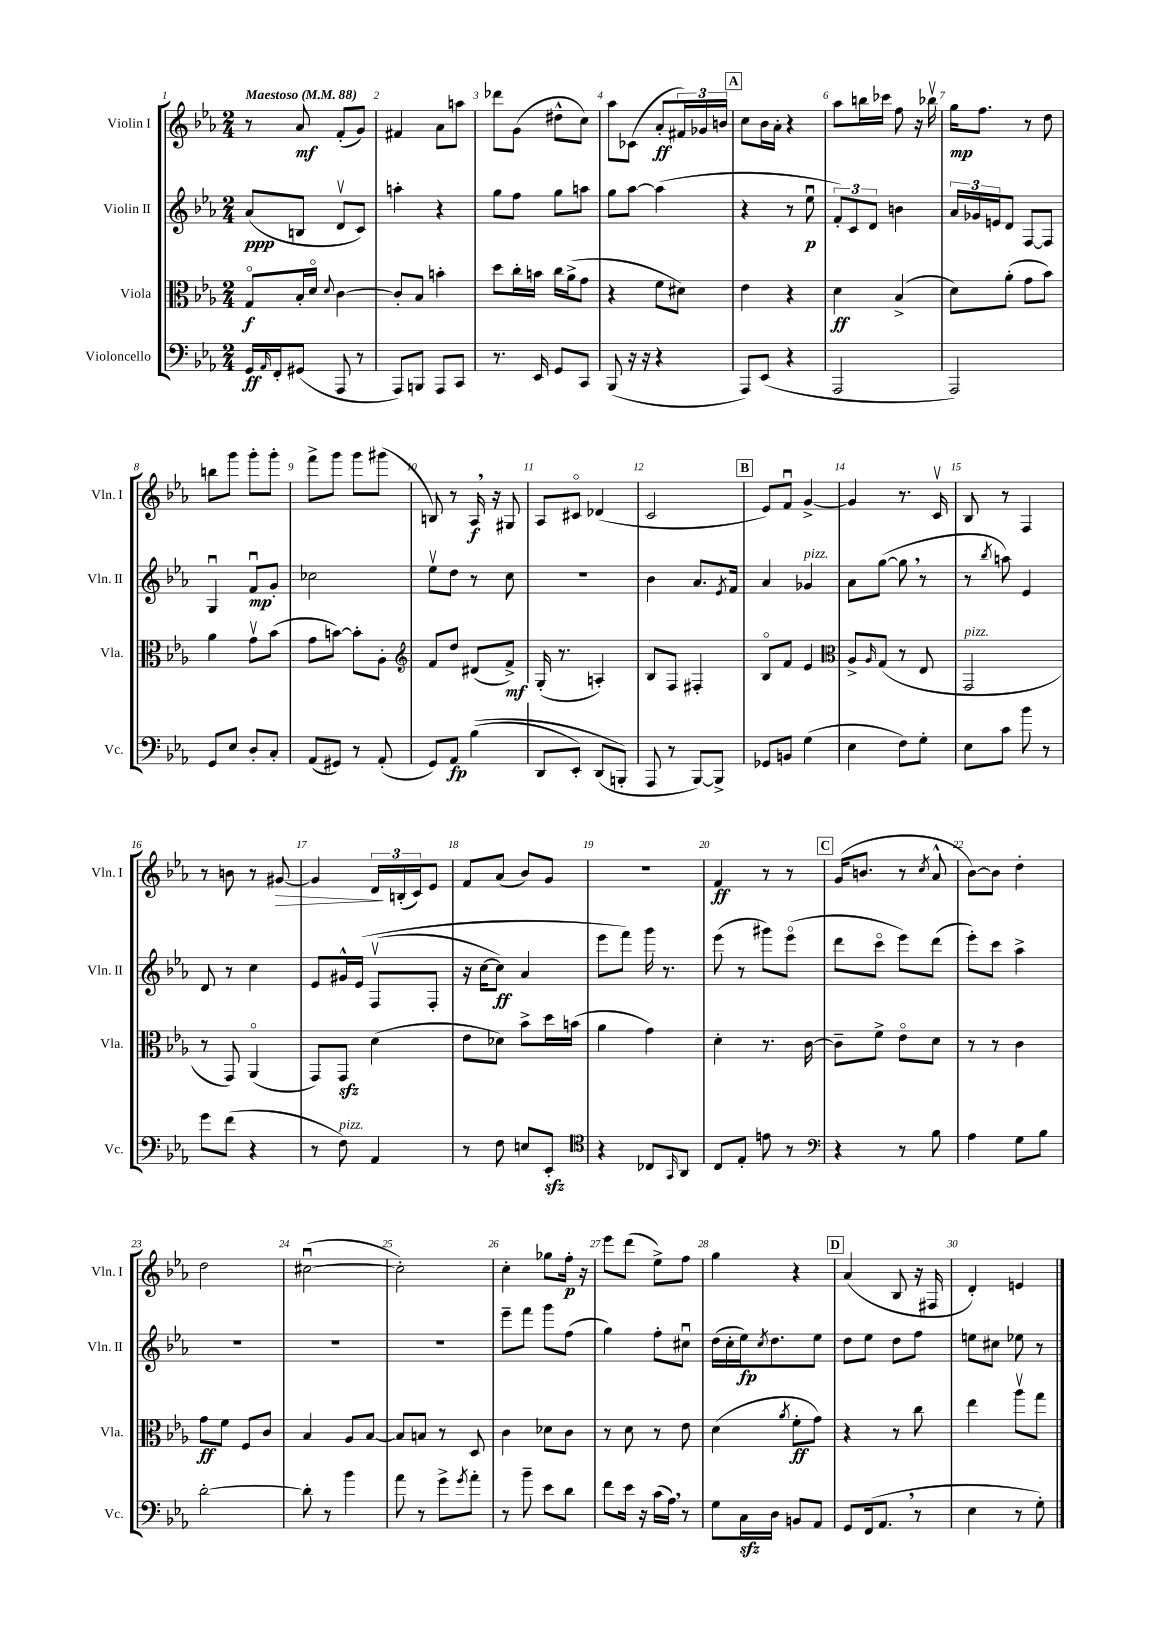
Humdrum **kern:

**kern	**kern	**kern	**kern
*staff4	*staff3	*staff2	*staff1
*clefF4	*clefC3	*clefG2	*clefG2
*k[b-e-a-]	*k[b-e-a-]	*k[b-e-a-]	*k[b-e-a-]
*M2/4	*M2/4	*M2/4	*M2/4
*MM88	*MM88	*MM88	*MM88
16GG	8Go	(8a-	8r
16qqAA-	.	.	.
16FF'	.	.	.
(8GG#	16B-'	8B	8a-
.	16do	.	.
.	8qqd	.	.
8AAA-	[4c	8dv	(8f'
8r	.	8c)	8g)
=	=	=	=
8AAA-)	8c']	4aa'	4f#
8BBB	8B-	.	.
8AAA-	4b'	4r	8a-
8CC	.	.	8aa
=	=	=	=
8.r	8dd	8gg	8ddd-
.	16cc'	8ff	(8g
16EE-	16b	.	.
8GG	16cc	8gg	8dd#^^
.	(16a-^	.	.
8CC	8g	8aa	8cc)
=	=	=	=
(8BBB-	4r	8gg	8aa-
16r	.	[8aa-	(8c-
16r	.	.	.
4r	8f	(4aa-]	8a-'
.	8d#)	.	24f#)
.	.	.	24g-
.	.	.	24b
=	=	=	=
8AAA-)	4e-	4r	8cc
(8EE-	.	.	16b-
.	.	.	16a-'
4r	4r	8r	4r
.	.	8ee-u	.
=	=	=	=
2AAA-	4d	12f')	8aa-
.	.	12c	.
.	.	.	16bb
.	.	12d	.
.	.	.	16ccc-
.	(4B-^	4b	8ff
.	.	.	16r
.	.	.	16bb-v
=	=	=	=
2AAA-)	8d)	24a-	16gg
.	.	24g-	.
.	.	.	8.ff
.	.	24e	.
.	(8a-'	8d	.
.	8g	[8F	8r
.	8b-)	8F]	8dd
=	=	=	=
8GG	4a-	4Gu	8bb
8E-	.	.	8ggg
8D'	8gv	8fu	8ggg'
8C'	(8b-	8g'	8ggg'
=	=	=	=
(8AA-	8g	2cc-	8fff^
8GG#)	[8b)	.	8ggg
8r	8b']	.	8ggg
(8AA-'	8A-'	.	(8ggg#
=	=	=	=
*	*clefG2	*	*
8GG)	8f	8ee-v	8B)
8AA-	8dd	8dd	8r
&((4B-	(8d#	8r	16A-
.	.	.	16r
.	8f^)	8cc	8G#
=	=	=	=
8DD	(16G'	2r	8A-
.	8.r	.	.
8EE-')	.	.	8c#o
(8DD	4A')	.	(4d-
8BBB'&)	.	.	.
=	=	=	=
8AAA-	8B-	4b-	2c
8r	8F	.	.
[8BBB-)	4F#'	8.a-	.
8BBB-^]	.	.	.
.	.	8qe-	.
.	.	16f	.
=	=	=	=
8GG-	8B-o	4a-	8e-)
8BB	8f	.	8fu
(4G	4e-	4g-	[4g^
=	=	=	=
*	*clefC3	*	*
4E-	8A-^	8a-	4g]
.	16qqA-	.	.
.	(8G	([8gg	.
8F)	8r	8gg]	8.r
8G'	8E-	8r	.
.	.	.	16cv
=	=	=	=
8E-	2GG	8r	8B-
.	.	8qbb-	.
8c	.	8aa)	8r
8b-	.	4e-	4F
8r	.	.	.
=	=	=	=
8g	8r	8d	8r
(8f	8GG)	8r	8b
4r	(4AA-o	4cc	8r
.	.	.	[8g#
=	=	=	=
8r	8GG)	8e-	4g#]
8F)	8GG	16g#^^	.
.	.	&(16e-	.
4AA-	(4d	(8Fv	24d
.	.	.	(24B'
.	.	.	24c)
.	.	8F'	8e-
=	=	=	=
8r	8e-	16r	8f
.	.	[16cc	.
8F	8d-)	8cc])	(8a-
8E	8b-^	4a-	8b-)
8EE-'	16dd	.	8g
.	(16b	.	.
=	=	=	=
*clefC4	*	*	*
4r	4a-	8eee-	2r
.	.	8fff&)	.
8C-	4g)	16ggg	.
.	.	8.r	.
16qqGG	.	.	.
8AA-	.	.	.
=	=	=	=
8C	4d'	(8eee-	4f
8E-'	.	8r	.
8e	8.r	8ggg#)	8r
8r	.	(8eee-o	8r
.	[16c	.	.
=	=	=	=
*clefF4	*	*	*
4r	8c~]	8ddd	(16g
.	.	.	8.b
.	8f^	8ccco	.
8r	8e-o	8eee-)	8r
.	.	.	8qcc
8B-	8d	(8ddd	8a-^^
=	=	=	=
4A-	8r	8eee-')	[8b-)
.	8r	8ccc	8b-]
8G	4c	4aa-^	4dd'
8B-	.	.	.
=	=	=	=
[2d'	8g	2r	2dd
.	8f	.	.
.	8F	.	.
.	8c	.	.
=	=	=	=
8d']	4B-	2r	([2cc#u
8r	.	.	.
4b-	8A-	.	.
.	[8B-	.	.
=	=	=	=
8a-	8B-]	2r	2cc#'])
8r	8B	.	.
8g^	8r	.	.
8qg	.	.	.
8a-'	8D	.	.
=	=	=	=
8r	4c	8eee-~	4cc'
8b-~	.	8fff	.
8e-	8d-	8ggg	8gg-
8d	8c	(8ff	16ff'
.	.	.	16r
=	=	=	=
8f	8r	4gg)	8eee-
16e-	8d	.	(8ddd
16r	.	.	.
(16c	8r	8ff'	8ee-^)
16A-)	.	.	.
8r	8e-	8cc#u	8ff
=	=	=	=
8G	(4d	(16dd	4gg
.	.	16cc'	.
16C	.	16ee-)	.
.	.	8qcc	.
16D	.	8.dd	.
.	8qa-	.	.
8BB	8f'	.	4r
8AA-	8g)	8ee-	.
=	=	=	=
8GG	4r	8dd	(4a-
(16FF	.	8ee-	.
8.AA-	.	.	.
.	8r	8dd	8B-
8r	8cc	8ff	16r
.	.	.	16F#
=	=	=	=
4E-	4ee-	8ee	4d')
.	.	8cc#	.
8r	8aa-v	8ee-	4e
8G')	8gg	8r	.
==	==	==	==
*-	*-	*-	*-
